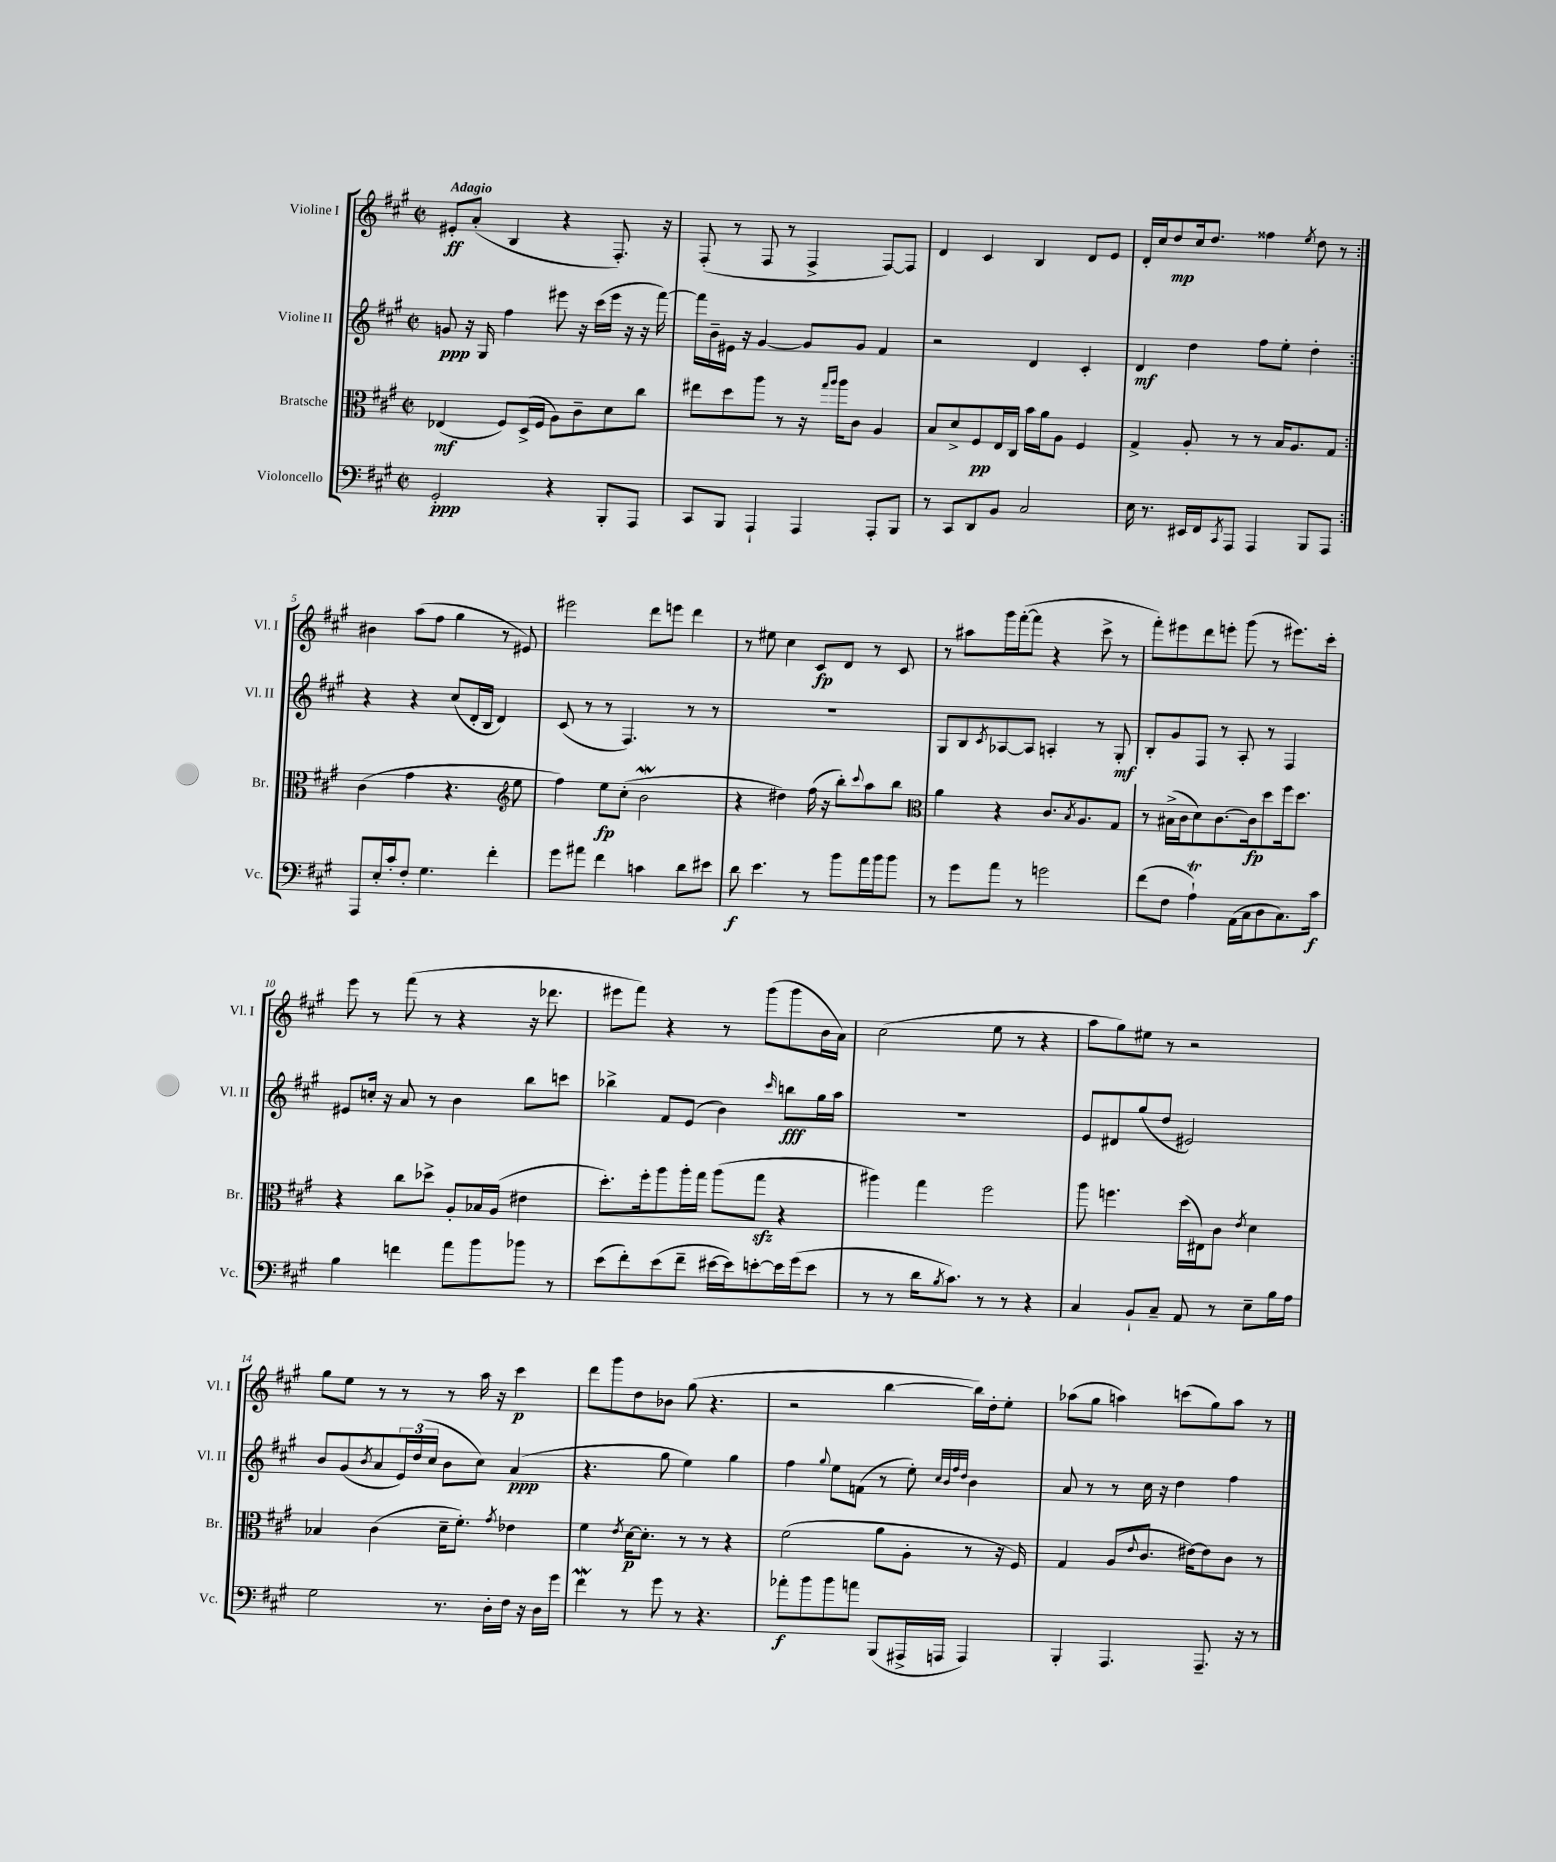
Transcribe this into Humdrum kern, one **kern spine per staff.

**kern	**kern	**kern	**kern
*staff4	*staff3	*staff2	*staff1
*clefF4	*clefC3	*clefG2	*clefG2
*k[f#c#g#]	*k[f#c#g#]	*k[f#c#g#]	*k[f#c#g#]
*M2/2	*M2/2	*M2/2	*M2/2
*met(c|)	*met(c|)	*met(c|)	*met(c|)
2GG#'	(4E-	8g	8e#'
.	.	16r	(8a'
.	.	16G#	.
.	8F#)	4ff#	4B
.	(16D^	.	.
.	16F#	.	.
4r	8A)	8eee#	4r
.	8c#~	16r	.
.	.	(16ccc#	.
8BBB'	8d	16eee#	8.F#')
.	.	16r	.
8AAA	8cc#	16r	.
.	.	[16fff#)	16r
=	=	=	=
8CC#	8ee#	16fff#]	(8F#'
.	.	16b~	.
8BBB	8dd	16e#	8r
.	.	16r	.
4AAA`	8aa	[4g#	8F#
.	8r	.	8r
4AAA	16r	8g#]	4F#^
.	16qqgg#	.	.
.	16qqaa	.	.
.	16aa	.	.
.	8c#	8g#	.
8AAA'	4A	4f#	[8F#)
8BBB	.	.	8F#]
=	=	=	=
8r	8B	2r	4d
8CC#	8d^	.	.
8DD	8F#	.	4c#
8BB	16E	.	.
.	16C#	.	.
2C#	16b	4d	4B
.	16a	.	.
.	8A	.	.
.	4F#	4c#'	8d
.	.	.	8e
=	=	=	=
16E	4G#^	4d	16d'
8.r	.	.	16cc#
.	.	.	8dd
16EE#	8A'	4dd	16cc#
16FF#	.	.	8.dd
8qCC#	.	.	.
8AAA	8r	.	.
4AAA	8r	8ff#	4ff##
.	16B	8ee'	.
.	8.A	.	.
.	.	.	8qee
8BBB	.	4dd'	8dd
8AAA	8G#	.	8r
=:|!	=:|!	=:|!	=:|!
8AAA	(4c#	4r	4b#
16E'	.	.	.
16c#'	.	.	.
8F#'	4g#	4r	(8aa
4.G#	.	.	8ff#
.	4.r	(8cc#	4gg#
.	.	16d'	.
.	.	16B	.
4f#'	.	4d)	8r
*	*clefG2	*	*
.	8ee	.	8e#)
=	=	=	=
8g#	4ff#)	(8c#	2eee#
8a#	.	8r	.
4f#	8ee	8r	.
.	(8cc#'	4.F#)	.
4c	2b	.	8ddd
.	.	.	8eee
8d	.	8r	4ddd
8e#	.	8r	.
=	=	=	=
8d	4r	1r	8r
4.e	.	.	8ee#
.	4dd#)	.	4cc#
8r	(16ff#	.	8c#
.	16r	.	.
8b	8bb')	.	8d
.	8qqccc#	.	.
16a	8aa	.	8r
16b	.	.	.
8b	8bb	.	8c#
=	=	=	=
*	*clefC3	*	*
8r	4a	8G#	8r
8g#	.	8B	8aa#
.	.	8qc#	.
8a	4r	[8A-	16ggg#
.	.	.	([16fff#'
8r	.	8A-]	8fff#]
2g	8.c#	4A'	4r
.	8qB	.	.
.	8.A	.	.
.	.	8r	8ccc#^
.	8G#	8G#'	8r
=	=	=	=
(8f#	8r	8B'	8fff#')
8F#	(16B#^	8g#	8eee#
.	16c#	.	.
4A`)	8d)	8F#	8ddd
.	[8.c#	8r	8eee'
(16AA	.	8A'	(8ggg#
16C#	16c#]	.	.
8D	8dd	8r	8r
8.C#)	16ff#	4F#	8.eee#)
.	8.dd	.	.
16c#	.	.	16ccc#'
=	=	=	=
4B	4r	8e#	8eee
.	.	16cc'	8r
.	.	16r	.
4f	8cc#	8a	(8fff#
.	8dd-^	8r	8r
8a	8A'	4b	4r
8b	16B-	.	.
.	(16A	.	.
8b-	4e#	8bb	16r
.	.	.	8.ddd-
8r	.	8ccc	.
=	=	=	=
(8e	8.dd')	4bb-^	8eee#
8f#')	.	.	8fff#)
.	16ff#'	.	.
(8e	8aa	8f#	4r
8f#~	16aa'	(8e	.
.	16gg#	.	.
[16e#	(8aa	4b)	8r
16e#])	.	.	.
[8e'	8gg#	.	(8ggg#
.	.	16qqccc#	.
16e]	4r	8bb	8ggg#
(16g#	.	.	.
8e	.	16gg#	16b
.	.	16aa	16a)
=	=	=	=
8r	4aa#)	1r	(2cc#
8r	.	.	.
16d	4gg#	.	.
8qB	.	.	.
8.c#)	.	.	.
8r	2ff#	.	8ee
8r	.	.	8r
4r	.	.	4r
=	=	=	=
4C#	8aa	8e	8aa
.	4.ff	8d#	8gg#)
8BB`	.	(8gg#	8ee#
8C#~	.	8dd	8r
8AA	(16dd	2e#)	2r
.	16E#)	.	.
8r	8c#	.	.
.	8qe	.	.
8E~	4d	.	.
16B	.	.	.
16A	.	.	.
=	=	=	=
2G#	4B-	8b	8gg#
.	.	(8g#	8ee
.	.	8qb	.
.	(4c#	8a	8r
.	.	24e)	8r
.	.	(24dd	.
.	.	24cc#	.
8.r	16d~	8b	8r
.	8.f#')	.	.
.	.	8cc#)	16aa
16D'	.	.	16r
.	8qg#	.	.
16F#	4e-	(4a	4ccc#
16r	.	.	.
16D	.	.	.
16g#	.	.	.
=	=	=	=
4f#	4f#	4.r	8ddd
.	.	.	8ggg#
.	8qe	.	.
8r	[16d	.	8dd
.	8.d']	.	.
8g#	.	8gg#	8b-
8r	8r	4ee)	(8gg#
4.r	8r	.	4.r
.	4r	4gg#	.
=	=	=	=
8a-'	(2f#	4ff#	2r
8b	.	.	.
.	.	8qqgg#	.
8b	.	8ee	.
8a	.	(8f	.
(8BBB	8a	8r	[4bb
16AAA#^	8A'	8ee')	.
16AAA	.	.	.
.	.	32qqcc#	.
.	.	32qqb	.
.	.	32qqff#	.
.	.	32qqdd	.
4AAA)	8r	4b	16bb])
.	.	.	16dd'
.	16r	.	8ee'
.	16F#)	.	.
=	=	=	=
4BBB'	4G#	8a	(8aa-
.	.	8r	8gg#
4.AAA	(8A	8r	4aa)
.	8qqe	.	.
.	8.c#	16cc#	.
.	.	16r	.
.	.	4dd	(8ccc
.	[16e#)	.	.
8.AAA~	8e#]	.	8gg#)
.	8c#	4ff#	8aa
16r	.	.	.
8r	8r	.	8r
==	==	==	==
*-	*-	*-	*-
